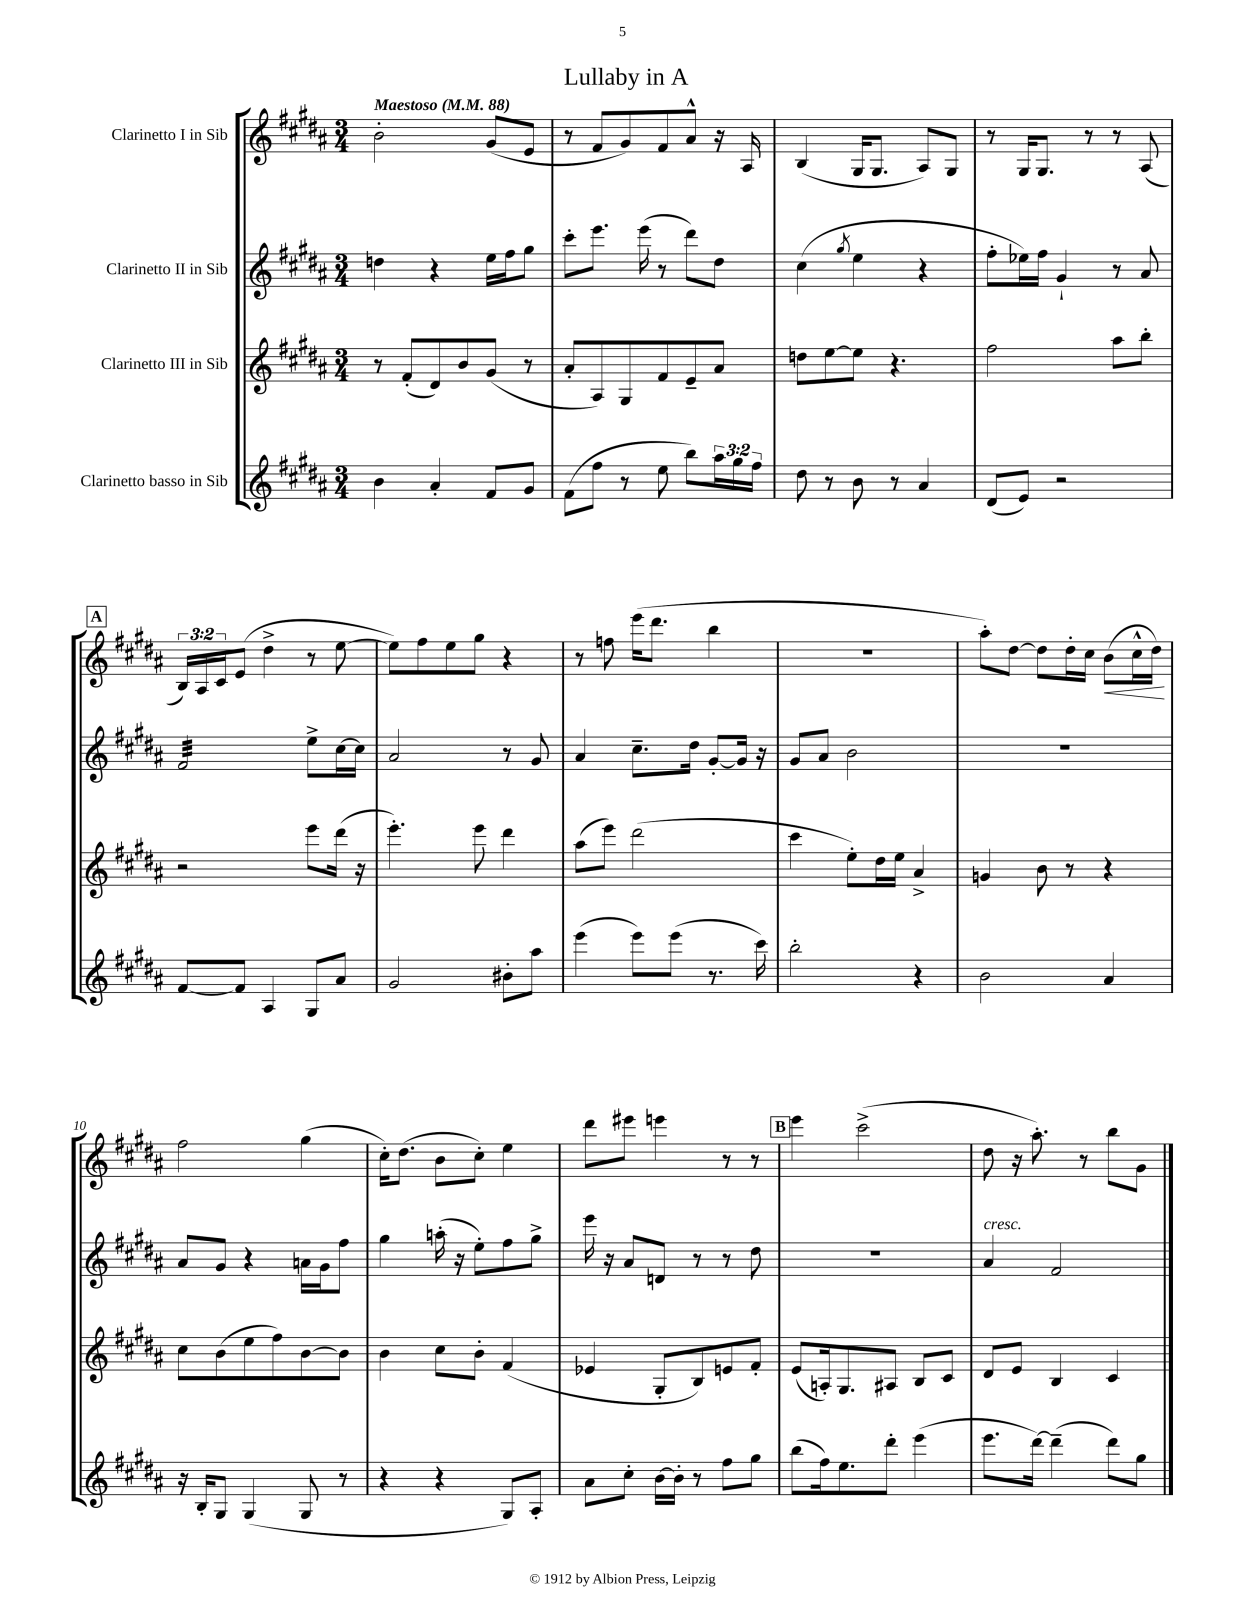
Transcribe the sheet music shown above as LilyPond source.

\header { title = "Lullaby in A" }
<<
\new StaffGroup <<
\new Staff = "s0" \with { instrumentName = "Clarinetto I in Sib" } {
    \clef treble \key b \major \numericTimeSignature \time 3/4 \override Staff.TupletNumber.text = #tuplet-number::calc-fraction-text \tempo "Maestoso" 4 = 88
    b'2-. gis'8( e'8 |
    r8 fis'8 gis'8) fis'8 ais'8-^ r16 ais16 |
    b4( gis16 gis8. ais8) gis8 |
    r8 gis16 gis8. r8 r8 ais8( |
    \mark \markup { \box "A" } \tuplet 3/2 { b16) ais16 cis'16 } e'8( dis''4-> r8 e''8~ |
    e''8) fis''8 e''8 gis''8 r4 |
    r8 f''8 e'''16( dis'''8. b''4 |
    R2. |
    ais''8-.) dis''8~ dis''8 dis''16-. cis''16 b'8\<( cis''16-^ dis''16\!) |
    fis''2 gis''4( |
    cis''16-.) dis''8.( b'8 cis''8-.) e''4 |
    dis'''8 eis'''8 e'''4 r8 r8 |
    \mark \markup { \box "B" } e'''4 cis'''2->( |
    dis''8 r16 ais''8.-.) r8 b''8 gis'8 \bar "|." |
}
\new Staff = "s1" \with { instrumentName = "Clarinetto II in Sib" } {
    \clef treble \key b \major \numericTimeSignature \time 3/4
    d''4 r4 e''16 fis''16 gis''8 |
    cis'''8-. e'''8. e'''16( r8 dis'''8) dis''8 |
    cis''4( \acciaccatura { gis''8 } e''4 r4 |
    fis''8-. ees''16) fis''16 gis'4-! r8 ais'8 |
    \mark \markup { \box "A" } fis'2:32 e''8-> cis''16~ cis''16 |
    ais'2 r8 gis'8 |
    ais'4 cis''8.-- dis''16 gis'8~-. gis'16 r16 |
    gis'8 ais'8 b'2 |
    R2. |
    ais'8 gis'8 r4 a'16 gis'16 fis''8 |
    gis''4 a''16-.( r16 e''8-.) fis''8 gis''8-> |
    e'''16 r16 ais'8 d'8 r8 r8 dis''8 |
    \mark \markup { \box "B" } R2. |
    ais'4^\markup { \italic "cresc." } fis'2 \bar "|." |
}
\new Staff = "s2" \with { instrumentName = "Clarinetto III in Sib" } {
    \clef treble \key b \major \numericTimeSignature \time 3/4
    r8 fis'8-.( dis'8) b'8 gis'8( r8 |
    ais'8-. ais8) gis8 fis'8 e'8-- ais'8 |
    d''8 e''8~ e''8 r4. |
    fis''2 ais''8 b''8-. |
    \mark \markup { \box "A" } r2 e'''8 dis'''16( r16 |
    e'''4.-.) e'''8 dis'''4 |
    ais''8( e'''8) dis'''2( |
    cis'''4 e''8-.) dis''16 e''16 ais'4-> |
    g'4 b'8 r8 r4 |
    cis''8 b'8( e''8 fis''8) b'8~ b'8 |
    b'4 cis''8 b'8-. fis'4( |
    ees'4 gis8-. b8) e'8 fis'8-. |
    \mark \markup { \box "B" } e'8( a16-.) gis8. ais8 b8 cis'8 |
    dis'8 e'8 b4 cis'4 \bar "|." |
}
\new Staff = "s3" \with { instrumentName = "Clarinetto basso in Sib" } {
    \clef treble \key b \major \numericTimeSignature \time 3/4 \override Staff.TupletNumber.text = #tuplet-number::calc-fraction-text
    b'4 ais'4-. fis'8 gis'8 |
    fis'8( fis''8 r8 e''8 b''8) \tuplet 3/2 { ais''16 gis''16 fis''16 } |
    dis''8 r8 b'8 r8 ais'4 |
    dis'8( e'8) r2 |
    \mark \markup { \box "A" } fis'8~ fis'8 ais4 gis8 ais'8 |
    gis'2 bis'8-. ais''8 |
    e'''4( e'''8) e'''8( r8. cis'''16) |
    b''2-. r4 |
    b'2 ais'4 |
    r16 b16-. gis8 gis4( gis8 r8 |
    r4 r4 gis8) ais8-. |
    ais'8 cis''8-. b'16~ b'16-. r8 fis''8 gis''8 |
    \mark \markup { \box "B" } b''8( fis''16) e''8. dis'''8-. e'''4( |
    e'''8. dis'''16~) dis'''4--( dis'''8) gis''8 \bar "|." |
}
>>
>>
